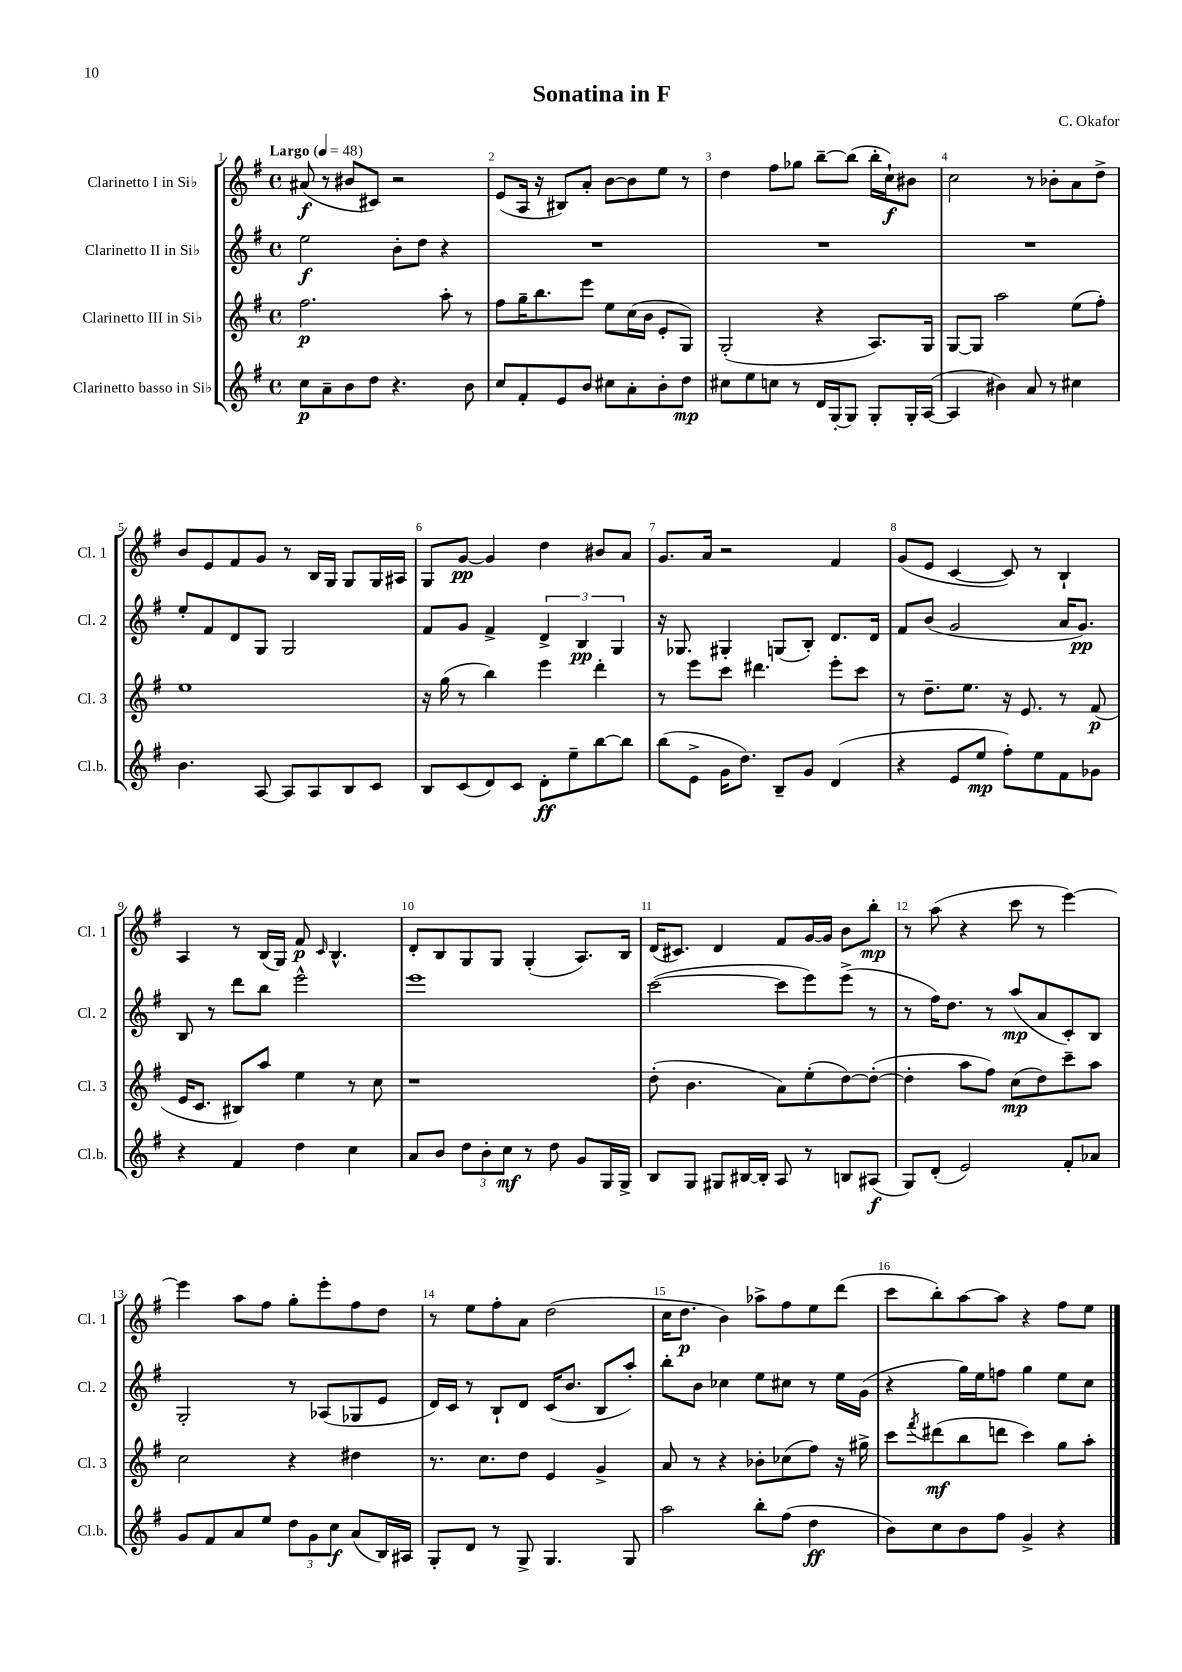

**kern	**dynam	**kern	**dynam	**kern	**dynam	**kern	**dynam
*part4	*part4	*part3	*part3	*part2	*part2	*part1	*part1
*staff4	*staff4	*staff3	*staff3	*staff2	*staff2	*staff1	*staff1
*I"Clarinetto basso in Si♭	*	*I"Clarinetto III in Si♭	*	*I"Clarinetto II in Si♭	*	*I"Clarinetto I in Si♭	*
*I'Cl.b.	*	*I'Cl. 3	*	*I'Cl. 2	*	*I'Cl. 1	*
*clefG2	*	*clefG2	*	*clefG2	*	*clefG2	*
*k[f#]	*	*k[f#]	*	*k[f#]	*	*k[f#]	*
*M4/4	*	*M4/4	*	*M4/4	*	*M4/4	*
*met(c)	*	*met(c)	*	*met(c)	*	*met(c)	*
*MM48	*	*MM48	*	*MM48	*	*MM48	*
=1	=1	=1	=1	=1	=1	=1	=1
!	!	!	!	!	!	!LO:TX:a:B:t=Largo	!
8cc\L	p	2.ff#\	p	2ee\	f	(8a#X/	f
8a~\	.	.	.	.	.	8r	.
8b\	.	.	.	.	.	8b#X/L	.
8dd\J	.	.	.	.	.	8c#X/J)	.
4.r	.	.	.	8b'\L	.	2r	.
.	.	.	.	8dd\J	.	.	.
.	.	8aa'\	.	4r	.	.	.
8b\	.	8r	.	.	.	.	.
=2	=2	=2	=2	=2	=2	=2	=2
8cc/L	.	8ff#\L	.	1r	.	(8e/L	.
8f#'/	.	16gg~\K	.	.	.	16A/Jk	.
.	.	8.bb\	.	.	.	16r	.
8e/	.	.	.	.	.	8B#X/L)	.
8b/J	.	8eee\J	.	.	.	8a'/J	.
8cc#X\L	.	8ee\L	.	.	.	[8b\L	.
8a'\	.	(16cc\L	.	.	.	8b\]	.
.	.	16b\JJ	.	.	.	.	.
8b'\	.	8e'/L	.	.	.	8ee\J	.
8dd\J	mp	8G/J)	.	.	.	8r	.
=3	=3	=3	=3	=3	=3	=3	=3
8cc#X\L	.	(2G'/	.	1r	.	4dd\	.
8ee\	.	.	.	.	.	.	.
8ccn\J	.	.	.	.	.	8ff#\L	.
8r	.	.	.	.	.	8gg-X\J	.
16d/LL	.	4r	.	.	.	[8bb~\L	.
[16G'/J	.	.	.	.	.	.	.
8G/J]	.	.	.	.	.	(8bb\J]	.
8G'/L	.	8.A/L)	.	.	.	16bb'\LL	.
.	.	.	.	.	.	16cc`\J)	f
16G'/L	.	.	.	.	.	8b#X\J	.
([16A/JJ	.	16G/Jk	.	.	.	.	.
=4	=4	=4	=4	=4	=4	=4	=4
4A/]	.	[8G/L	.	1r	.	2cc\	.
.	.	8G/J]	.	.	.	.	.
4b#X\)	.	2aa\	.	.	.	.	.
8a/	.	.	.	.	.	8r	.
8r	.	.	.	.	.	8b-X'\L	.
4cc#X\	.	(8ee\L	.	.	.	8a\	.
.	.	8ff#'\J)	.	.	.	8dd^\J	.
!!LO:LB:g=z
=5	=5	=5	=5	=5	=5	=5	=5
4.b\	.	1ee	.	8ee'/L	.	8b/L	.
.	.	.	.	8f#/	.	8e/	.
.	.	.	.	8d/	.	8f#/	.
[8A/	.	.	.	8G/J	.	8g/J	.
8A/L]	.	.	.	2G/	.	8r	.
8A/	.	.	.	.	.	16B/LL	.
.	.	.	.	.	.	16G/JJ	.
8B/	.	.	.	.	.	8G/L	.
8c/J	.	.	.	.	.	16G/L	.
.	.	.	.	.	.	16A#X/JJ	.
=6	=6	=6	=6	=6	=6	=6	=6
8B/L	.	16r	.	8f#/L	.	8G/L	.
.	.	(16gg\	.	.	.	.	.
(8c/	.	8r	.	8g/J	.	[8g/J	pp
8d/)	.	4bb\)	.	4f#^/	.	4g/]	.
8c/J	.	.	.	.	.	.	.
8d'\L	ff	4eee\	.	6d^/	.	4dd\	.
8ee~\	.	.	.	.	.	.	.
.	.	.	.	6B/	pp	.	.
[8bb\	.	4ddd'\	.	.	.	8b#X/L	.
.	.	.	.	6G/	.	.	.
8bb\J]	.	.	.	.	.	8a/J	.
=7	=7	=7	=7	=7	=7	=7	=7
(8bb\L	.	8r	.	16r	.	8.g/L	.
.	.	.	.	8.G-X/	.	.	.
8e^\J	.	8eee\L	.	.	.	.	.
.	.	.	.	.	.	16a/Jk	.
16g\KL	.	8ccc\J	.	4G#X'/	.	2r	.
8.dd\J)	.	.	.	.	.	.	.
.	.	4.ddd#X\	.	.	.	.	.
8B~/L	.	.	.	(8Gn/L	.	.	.
8g/J	.	.	.	8B'/J)	.	.	.
(4d/	.	8eee'\L	.	8.d/L	.	4f#/	.
.	.	8ccc\J	.	.	.	.	.
.	.	.	.	16d/Jk	.	.	.
=8	=8	=8	=8	=8	=8	=8	=8
4r	.	8r	.	8f#/L	.	(8g/L	.
.	.	8.dd~\L	.	(8b/J	.	8e/J	.
8e/L	.	.	.	2g/	.	[4c/	.
.	.	8.ee\J	.	.	.	.	.
8ee/J	mp	.	.	.	.	.	.
8ff#'\L)	.	16r	.	.	.	8c/])	.
.	.	8.e/	.	.	.	.	.
8ee\	.	.	.	.	.	8r	.
8f#\	.	8r	.	16a/KL	.	4B`/	.
.	.	.	.	8.g/J)	pp	.	.
8g-X\J	.	(8f#/	p	.	.	.	.
!!LO:LB:g=z
=9	=9	=9	=9	=9	=9	=9	=9
4r	.	16e/KL	.	8B/	.	4A/	.
.	.	8.c/J	.	.	.	.	.
.	.	.	.	8r	.	.	.
4f#/	.	8B#X/L)	.	8ddd\L	.	8r	.
.	.	8aa/J	.	8bb\J	.	(16B/LL	.
.	.	.	.	.	.	16G/JJ)	.
4dd\	.	4ee\	.	2eee^^\	.	8f#/	p
.	.	.	.	.	.	16qqc/	.
.	.	.	.	.	.	4.B^^/	.
4cc\	.	8r	.	.	.	.	.
.	.	8cc\	.	.	.	.	.
=10	=10	=10	=10	=10	=10	=10	=10
8a/L	.	1r	.	1eee	.	8d'/L	.
8b/J	.	.	.	.	.	8B/	.
12dd\L	.	.	.	.	.	8G/	.
12b'\	.	.	.	.	.	.	.
.	.	.	.	.	.	8G/J	.
12cc\J	mf	.	.	.	.	.	.
8r	.	.	.	.	.	(4G'/	.
8dd\	.	.	.	.	.	.	.
8g/L	.	.	.	.	.	8.A/L)	.
16G/L	.	.	.	.	.	.	.
16G^/JJ	.	.	.	.	.	16B/Jk	.
=11	=11	=11	=11	=11	=11	=11	=11
8B/L	.	(8dd'\	.	([2ccc\	.	(16d/KL	.
.	.	.	.	.	.	8.c#X/J)	.
8G/J	.	4.b\	.	.	.	.	.
8G#X/L	.	.	.	.	.	4d/	.
[16B#X/L	.	.	.	.	.	.	.
16B#'/JJ]	.	.	.	.	.	.	.
8A/	.	8a\L)	.	8ccc\L]	.	8f#/L	.
8r	.	(8ee'\	.	8eee\)	.	[16g/L	.
.	.	.	.	.	.	16g/JJ]	.
8Bn/L	.	[8dd\)	.	(8eee^\J	.	8b\L	.
(8A#X/J	f	(8dd'\J_	.	8r	.	8bb'\J	mp
=12	=12	=12	=12	=12	=12	=12	=12
8G/L)	.	4dd'\]	.	8r	.	8r	.
(8d'/J	.	.	.	16ff#\KL)	.	(8aa\	.
.	.	.	.	8.dd\J	.	.	.
2e/)	.	8aa\L	.	.	.	4r	.
.	.	8ff#\J)	.	8r	.	.	.
.	.	(8cc\L	mp	(8aa/L	mp	8ccc\	.
.	.	8dd\)	.	8a/	.	8r	.
8f#'/L	.	8ccc~\	.	8c'/)	.	[4eee\)	.
8a-X/J	.	8aa\J	.	8B/J	.	.	.
!!LO:LB:g=z
=13	=13	=13	=13	=13	=13	=13	=13
8g/L	.	2cc\	.	2G'/	.	4eee\]	.
8f#/	.	.	.	.	.	.	.
8a/	.	.	.	.	.	8aa\L	.
8ee/J	.	.	.	.	.	8ff#\J	.
12dd\L	.	4r	.	8r	.	8gg'\L	.
12g\	.	.	.	.	.	.	.
.	.	.	.	(8A-X/L	.	8eee'\	.
12cc\J	f	.	.	.	.	.	.
(8a/L	.	4dd#X\	.	8G-X/	.	8ff#\	.
16B/L)	.	.	.	8e/J	.	8dd\J	.
16A#X/JJ	.	.	.	.	.	.	.
=14	=14	=14	=14	=14	=14	=14	=14
8G'/L	.	8.r	.	16d/LL)	.	8r	.
.	.	.	.	16c/JJ	.	.	.
8d/J	.	.	.	8r	.	8ee\L	.
.	.	8.cc\L	.	.	.	.	.
8r	.	.	.	8B`/L	.	8ff#'\	.
8G^/	.	8dd\J	.	8d/J	.	8a\J	.
4.G/	.	4e/	.	(16c/KL	.	(2dd\	.
.	.	.	.	8.b/J	.	.	.
.	.	4g^/	.	8B/L	.	.	.
8G/	.	.	.	8aa'/J)	.	.	.
=15	=15	=15	=15	=15	=15	=15	=15
2aa\	.	8a/	.	8bb'\L	.	16cc\KL	.
.	.	.	.	.	.	8.dd\J	p
.	.	8r	.	8b\J	.	.	.
.	.	4r	.	4cc-X\	.	4b\)	.
8bb'\L	.	8b-X'\L	.	8ee\L	.	8aa-X^\L	.
(8ff#\J	.	(8cc-X\	.	8cc#X\J	.	8ff#\	.
4dd\	ff	8ff#\J)	.	8r	.	8ee\	.
.	.	16r	.	16ee\LL	.	(8ddd\J	.
.	.	16gg#X^\	.	(16g\JJ	.	.	.
=16	=16	=16	=16	=16	=16	=16	=16
8b\L)	.	8ccc\L	.	4r	.	8ccc\L	.
.	.	8qfff#/	.	.	.	.	.
8cc\	.	(8ddd#X\	mf	.	.	8bb'\)	.
8b\	.	8bb\	.	16gg\LL)	.	[8aa\	.
.	.	.	.	16ee\J	.	.	.
8ff#\J	.	8dddn\J	.	8ffn\J	.	8aa\J]	.
4g^/	.	4ccc\)	.	4gg\	.	4r	.
4r	.	8gg\L	.	8ee\L	.	8ff#\L	.
.	.	8aa'\J	.	8cc\J	.	8ee\J	.
==	==	==	==	==	==	==	==
*-	*-	*-	*-	*-	*-	*-	*-
